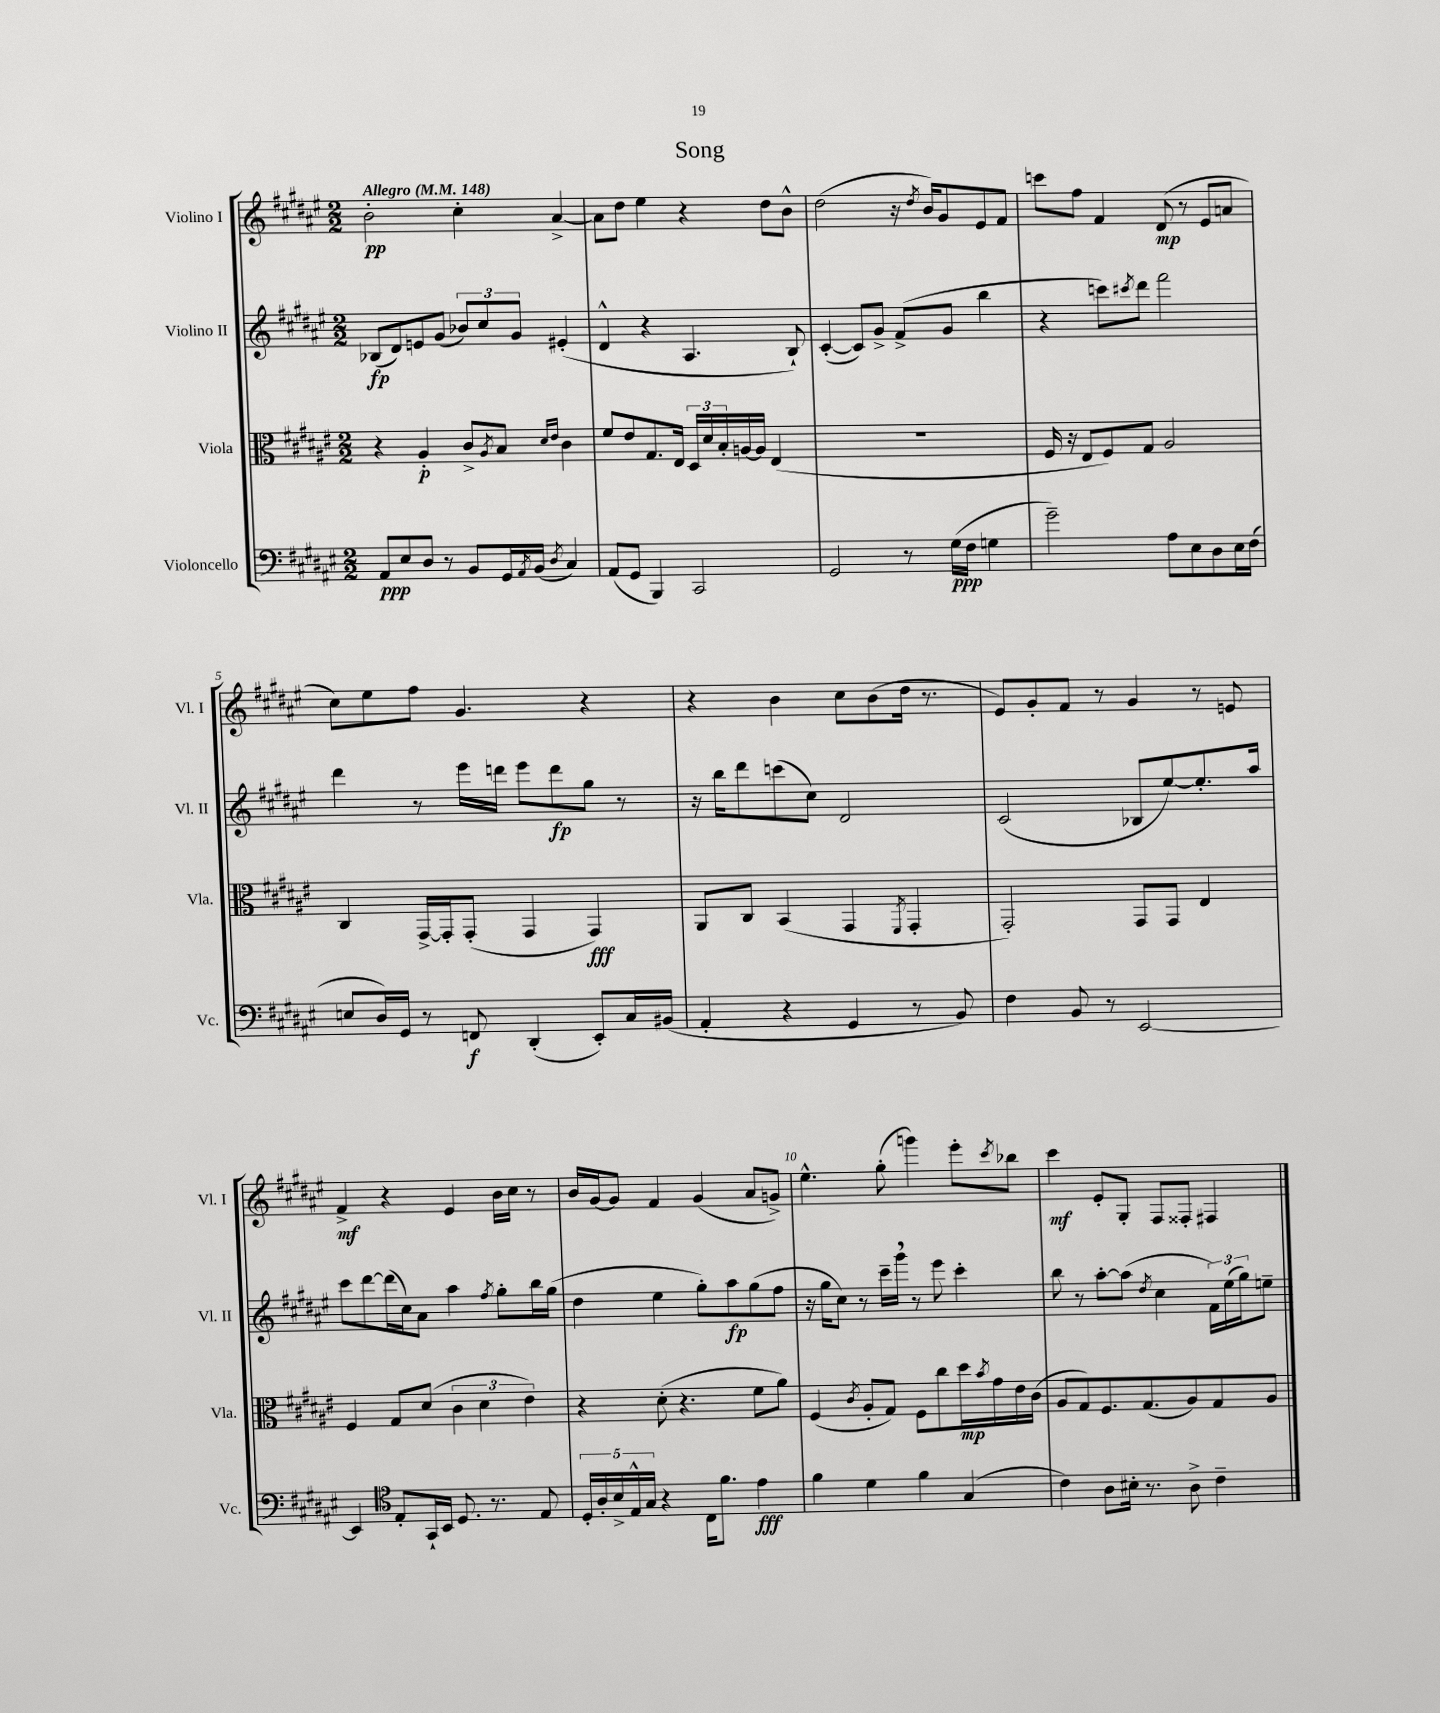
\header { title = "Song" }
<<
\new StaffGroup <<
\new Staff = "s0" \with { instrumentName = "Violino I" shortInstrumentName = "Vl. I" } {
    \clef treble \key fis \major \numericTimeSignature \time 2/2 \tempo "Allegro" 4 = 148
    b'2-.\pp cis''4-. ais'4~-> |
    ais'8 dis''8 eis''4 r4 dis''8 b'8-^ |
    dis''2( r16 \acciaccatura { dis''8 } b'16) gis'8 eis'8 fis'8 |
    c'''8 fis''8 fis'4 dis'8\mp( r8 eis'8 a'8 |
    cis''8) eis''8 fis''8 gis'4. r4 |
    r4 b'4 cis''8 b'8( dis''16 r8. |
    eis'8) gis'8-. fis'8 r8 gis'4 r8 e'8 |
    fis'4->\mf r4 eis'4 b'16 cis''16 r8 |
    b'16 gis'16~ gis'8 fis'4 gis'4( ais'8 g'8->) |
    eis''4.-^ gis''8-.( g'''4) eis'''8-. \acciaccatura { cis'''8 } bes''8 |
    cis'''4\mf eis'8-. gis8-. fis8 fisis8-. fis4 \bar "|." |
}
\new Staff = "s1" \with { instrumentName = "Violino II" shortInstrumentName = "Vl. II" } {
    \clef treble \key fis \major \numericTimeSignature \time 2/2
    bes8\fp( dis'8) e'8 gis'8( \tuplet 3/2 { bes'8) cis''8 gis'8 } eis'4-.( |
    dis'4-^ r4 ais4. b8-!) |
    cis'4~-.( cis'8) gis'8-> fis'8->( gis'8 b''4 |
    r4 c'''8) \acciaccatura { cis'''8 } dis'''8 fis'''2 |
    dis'''4 r8 eis'''16 d'''16 eis'''8 d'''8\fp gis''8 r8 |
    r16 b''16 dis'''8 c'''8( cis''8) dis'2 |
    cis'2( bes8 eis''8~) eis''8.-. ais''16 |
    cis'''8 dis'''8~ dis'''16( cis''16) ais'8 ais''4 \acciaccatura { fis''8 } gis''8-. b''16 gis''16( |
    dis''4 eis''4 gis''8-.) ais''8\fp gis''8( fis''8 |
    r16 gis''16 cis''8) r8 cis'''16-- gis'''16 \breathe r8 eis'''8 cis'''4-. |
    b''8 r8 ais''8~-. ais''8( \acciaccatura { dis''8 } cis''4 \tuplet 3/2 { fis'16) eis''16( gis''16) } e''8-- \bar "|." |
}
\new Staff = "s2" \with { instrumentName = "Viola" shortInstrumentName = "Vla." } {
    \clef alto \key fis \major \numericTimeSignature \time 2/2
    r4 ais4-.\p cis'8-> \acciaccatura { ais8 } b8 \grace { dis'16 eis'16 } cis'4 |
    fis'8 eis'8 gis8. eis16 \tuplet 3/2 { dis16 dis'16 b16-. } a16~ a16 eis4( |
    R1 |
    fis16 r16 eis8 fis8) gis8 ais2 |
    cis4 gis,16~-> gis,16-. gis,8-.( gis,4 gis,4\fff) |
    ais,8 cis8 b,4( gis,4 \acciaccatura { fis,8 } gis,4-. |
    gis,2-.) gis,8 gis,8 eis4 |
    fis4 gis8 dis'8( \tuplet 3/2 { cis'4 dis'4 eis'4) } |
    r4 dis'8-.( r4. fis'8 ais'8) |
    fis4( \acciaccatura { cis'8 } ais8-. gis8) fis8 cis''8 dis''16\mp \acciaccatura { b'8 } gis'16 eis'16 cis'16( |
    ais8 gis8) fis8. gis8.( ais8) gis8 ais8 \bar "|." |
}
\new Staff = "s3" \with { instrumentName = "Violoncello" shortInstrumentName = "Vc." } {
    \clef bass \key fis \major \numericTimeSignature \time 2/2
    ais,8\ppp eis8 dis8 r8 b,8 gis,16 \acciaccatura { ais,8 } b,16( \acciaccatura { dis8 } cis4) |
    ais,8( gis,8 b,,4) cis,2 |
    gis,2 r8 gis16\ppp( fis16 g4 |
    gis'2--) ais8 eis8 dis8 eis16 fis16( |
    e8 dis16) gis,16 r8 f,8\f dis,4-.( eis,8-.) cis16 bis,16( |
    ais,4-. r4 gis,4 r8 b,8) |
    fis4 b,8 r8 eis,2~ |
    eis,4 \clef tenor eis8-. gis,16-! b,16 dis8. r8. eis8 |
    \tuplet 5/4 { dis16-. ais16-. b16-> eis16-^ gis16 } r4 cis16 fis'8. eis'4\fff |
    fis'4 dis'4 fis'4 gis4( |
    cis'4) ais8 bis16-. r8. ais8-> cis'4-- \bar "|." |
}
>>
>>
\layout { \context { \Score \override BarNumber.break-visibility = ##(#f #t #t) barNumberVisibility = #(every-nth-bar-number-visible 5) } }
